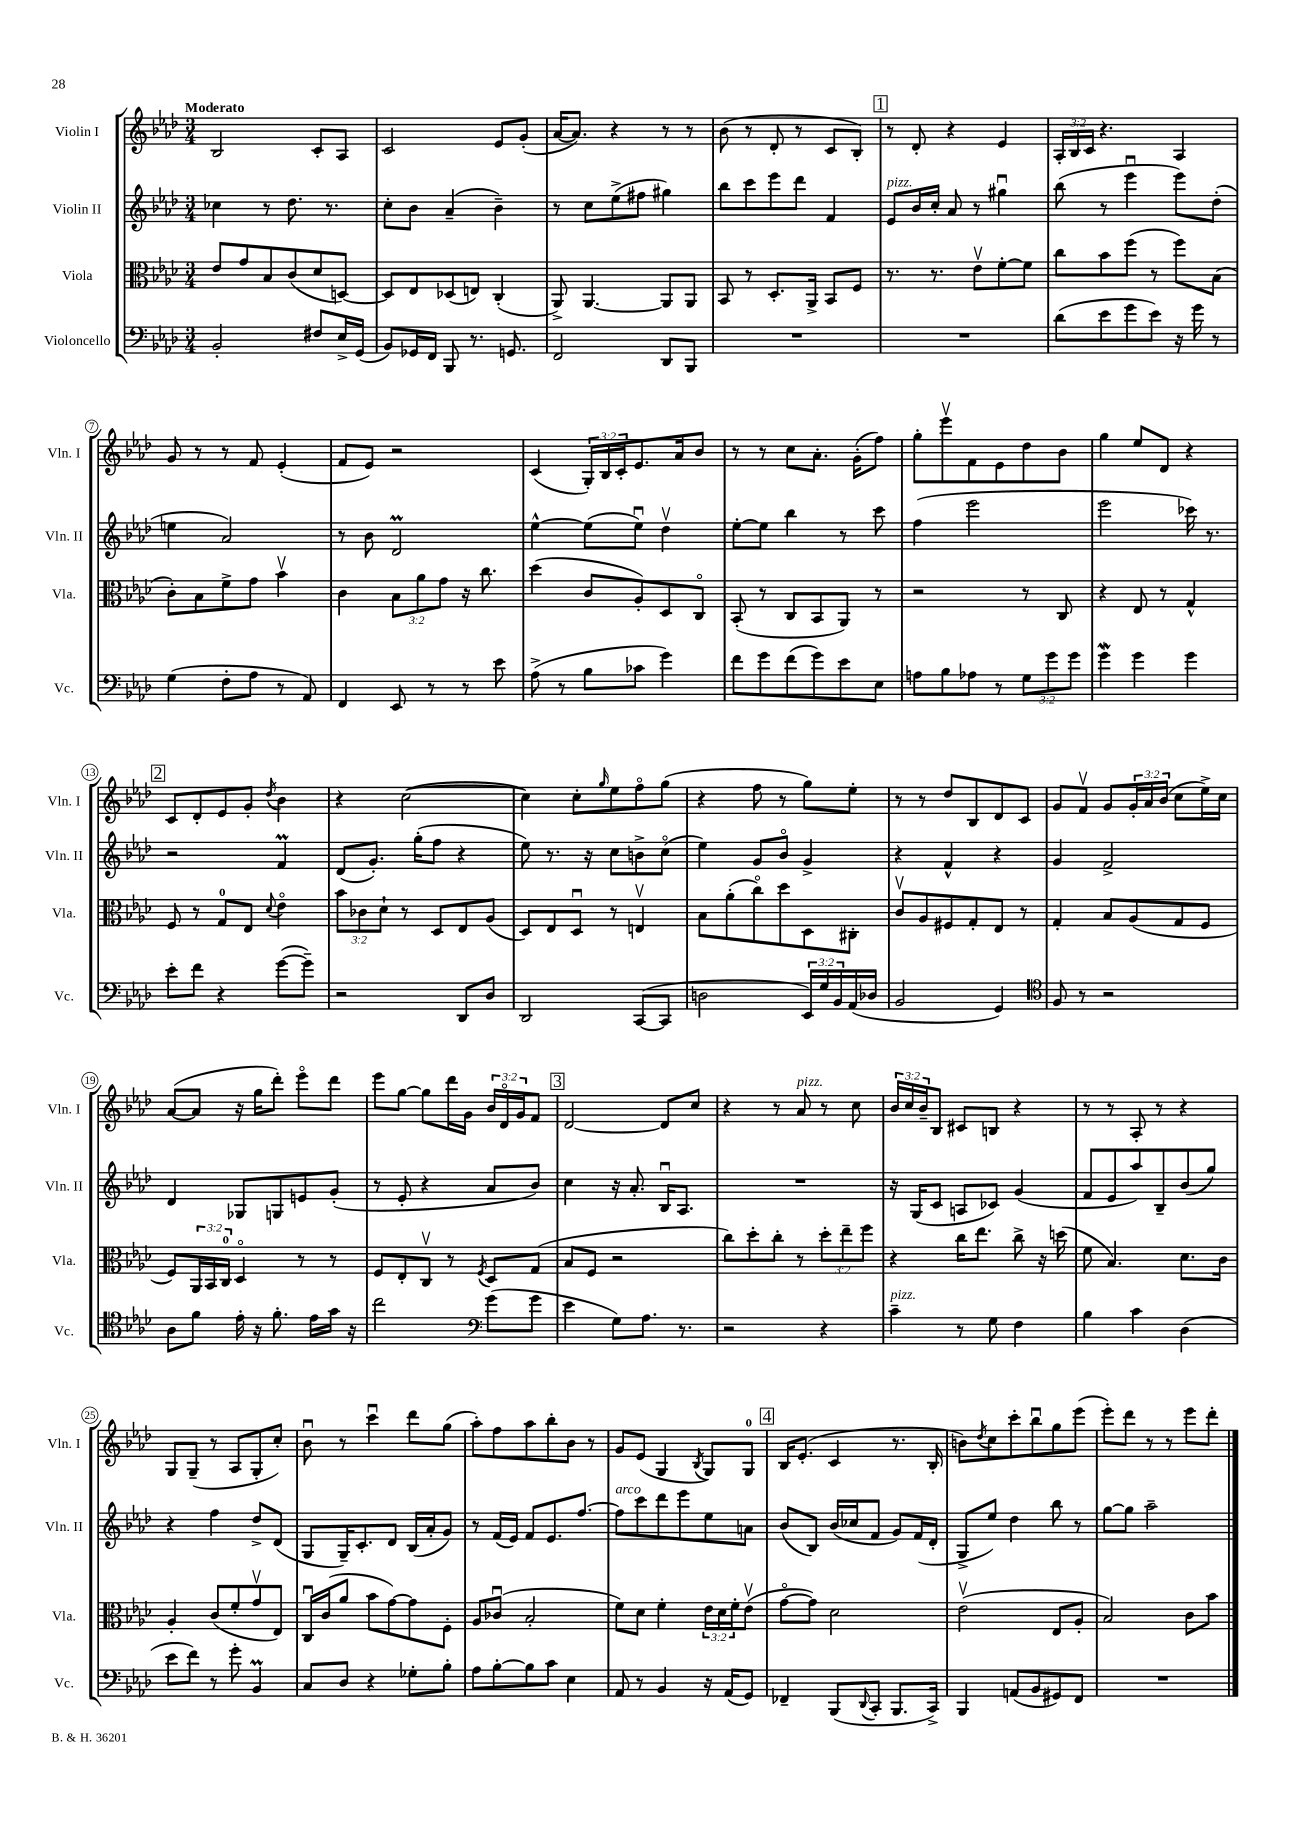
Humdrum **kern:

**kern	**kern	**kern	**kern
*part4	*part3	*part2	*part1
*staff4	*staff3	*staff2	*staff1
*I"Violoncello	*I"Viola	*I"Violin II	*I"Violin I
*I'Vc.	*I'Vla.	*I'Vln. II	*I'Vln. I
*clefF4	*clefC3	*clefG2	*clefG2
*k[b-e-a-d-]	*k[b-e-a-d-]	*k[b-e-a-d-]	*k[b-e-a-d-]
*M3/4	*M3/4	*M3/4	*M3/4
=1	=1	=1	=1
!	!	!	!LO:TX:a:B:t=Moderato
2BB-'/	8e-/L	4cc-X\	2B-/
.	8g/	.	.
.	8B-/	8r	.
.	(8c/	8.dd-\	.
8F#X/L	8d-/	.	8c'/L
.	.	8.r	.
16E-^/L	[8Dn/J)	.	8A-/J
(16GG/JJ	.	.	.
=2	=2	=2	=2
8BB-/L)	8D/L]	8cc'\L	2c/
16GG-X/L	8E-/	8b-\J	.
16FF/JJ	.	.	.
8BBB-/	(8D-X/	(4a-~/	.
8.r	8En/J)	.	.
.	(4C'/	4b-~\)	8e-/L
8.GGn/	.	.	.
.	.	.	(8g'/J
=3	=3	=3	=3
2FF/	8AA-^/)	8r	[16a-/KL
.	.	.	8.a-/J])
.	[4.AA-/	8cc\L	.
.	.	(8ee-^\	4r
.	.	8ff#X\J	.
8DD-/L	8AA-/L]	4gg#X\)	8r
8BBB-/J	8AA-/J	.	8r
=4	=4	=4	=4
2.r	8BB-/	8bb-\L	(8b-\
.	8r	8ccc\	8r
.	8.D-'/L	8eee-\	8d-'/
.	.	8ddd-\J	8r
.	16AA-^/Jk	.	.
.	8BB-/L	4f/	8c/L
.	8F/J	.	8B-'/J)
!!LO:REH:place=s1:t=1
=5	=5	=5	=5
!	!	!LO:TX:a:i:t=pizz.	!
2.r	8.r	8e-/L	8r
.	.	16b-/L	8d-'/
.	8.r	16cc'/JJ	.
.	.	8a-/	4r
.	8e-v\L	8r	.
.	[8f'\	4gg#Xu\	4e-/
.	8f\J]	.	.
=6	=6	=6	=6
(8d-\L	8cc\L	(8bb-\	24A-'/LL
.	.	.	24B-/
.	.	.	24c/JJ
8e-\	8b-\	8r	4.r
8g\	(8ff\J	4eee-u\	.
8e-\J)	8r	.	.
16r	8ff\L)	8eee-\L)	4A-/
16g\	.	.	.
8r	(8B-\J	(8dd-'\J	.
!!LO:LB:g=z
=7	=7	=7	=7
(4G\	8c'\L)	4een\	8g/
.	8B-\	.	8r
8F'\L	8f^\	2a-/)	8r
8A-\J	8g\J	.	8f/
8r	4b-v\	.	(4e-'/
8AA-/)	.	.	.
=8	=8	=8	=8
4FF/	4c\	8r	8f/L
.	.	8b-\	8e-/J)
8EE-/	12B-\L	2d-M/	2r
.	12a-\	.	.
8r	.	.	.
.	12g\J	.	.
8r	16r	.	.
.	8.cc\	.	.
8e-\	.	.	.
=9	=9	=9	=9
(8A-^\	(4dd-\	[4ee-^^\	(4c/
8r	.	.	.
8B-\L	8c/L	(8ee-\L]	24G'/LL)
.	.	.	24B-/
.	.	.	24c'/J
8c-X\J	8A-'/)	8ee-u\J)	8.e-/
4g\)	8D-/	4dd-v\	.
.	.	.	16a-/k
.	8C/J	.	8b-/J
=10	=10	=10	=10
8f\L	(8BB-'/	[8ee-'\L	8r
8g\	8r	8ee-\J]	8r
(8f\	8C/L	4bb-\	8cc\L
8g\)	8BB-/	.	8.a-'\J
8e-\	8AA-/J)	8r	.
.	.	.	(16g'\KL
8E-\J	8r	8ccc\	8ff\J)
=11	=11	=11	=11
8An\L	2r	(4ff\	8gg'\L
8B-\	.	.	8eee-v\
8A-X\J	.	2eee-\	8f\
8r	.	.	8e-\
12G\L	8r	.	8dd-\
12g\	.	.	.
.	8C/	.	8b-\J
12g\J	.	.	.
=12	=12	=12	=12
4gW\	4r	2eee-\	4gg\
4g\	8E-/	.	8ee-/L
.	8r	.	8d-/J
4g\	4G^^/	16ccc-X\)	4r
.	.	8.r	.
!!LO:LB:g=z
!!LO:REH:place=s1:t=2
=13	=13	=13	=13
8e-'\L	8F/	2r	8c/L
8f\J	8r	.	8d-'/
4r	8G/L	.	8e-/
.	8E-/J	.	8g'/J
.	8qqd-/	.	8qdd-/
([8g\L	4e-\	4fM/	4b-\
8g~\J])	.	.	.
=14	=14	=14	=14
2r	12b-\L	(8d-/L	4r
.	12c-X\	.	.
.	.	8.g'/J)	.
.	12d-`\J	.	.
.	8r	.	([2cc\
.	.	(16gg'\KL	.
.	8D-/L	8ff\J	.
8DD-/L	8E-/	4r	.
8D-/J	(8A-/J	.	.
=15	=15	=15	=15
2DD-/	8D-/L)	8ee-\)	4cc\])
.	8E-/	8.r	.
.	8D-u/J	.	8cc'\L
.	.	16r	.
.	.	.	16qqgg/
.	8r	8cc\L	8ee-\
([8CC/L	4Env/	8bn^\	8ff\
8CC/J]	.	(8cc\J	(8gg\J
=16	=16	=16	=16
2Dn\	8B-\L	4ee-\)	4r
.	(8a-'\	.	.
.	8cc\)	8g/L	8ff\
.	8dd-\	8b-/J	8r
24EE-/LL)	8D-\	4g^/	8gg\L)
24G/	.	.	.
24BB-/	.	.	.
(16AA-/	8C#X'\J	.	8ee-'\J
16D-X/JJ	.	.	.
=17	=17	=17	=17
2BB-/	8cv/L	4r	8r
.	8A-/	.	8r
.	8F#X/	4f^^/	8dd-/L
.	8G'/	.	8B-/
4GG/)	8E-/J	4r	8d-/
.	8r	.	8c/J
=18	=18	=18	=18
*clefC4	*	*	*
8F/	4G'/	4g/	8g/L
8r	.	.	8fv/J
2r	8B-/L	2f^/	8g/L
.	(8A-/	.	24g'/L
.	.	.	24a-/
.	.	.	(24b-/JJ
.	8G/	.	8cc\L
.	8F/J	.	16ee-^\L)
.	.	.	16cc\JJ
!!LO:LB:g=z
=19	=19	=19	=19
8A-\L	8F/L)	4d-/	([8a-/L
8f\J	24AA-/L	.	8a-/J]
.	24BB-/	.	.
.	24C/JJ	.	.
16e-'\	4D-/	8G-X/L	16r
16r	.	.	16gg\KL
8.f'\	.	8Gn/	8ddd-'\J)
.	8r	8en/	8eee-\L
16e-\LL	.	.	.
16g\JJ	8r	(8g'/J	8ddd-\J
16r	.	.	.
=20	=20	=20	=20
2cc\	8F/L	8r	8eee-\L
.	8E-'/	8e-'/	[8gg\J
.	8Cv/J	4r	8gg\L]
.	8r	.	16ddd-\L
.	.	.	16g\JJ
*clefF4	*	*	*
.	8qF/	.	.
(8g\L	8D-/L	8a-/L	24b-/LL
.	.	.	24d-/
.	.	.	24g/J
8g\J	(8G/J	8b-/J)	8f/J
!!LO:REH:place=s1:t=3
=21	=21	=21	=21
4e-\	8B-/L	4cc\	[2d-/
.	8F/J	.	.
8G\L)	2r	16r	.
.	.	8.a-'/	.
8.A-\J	.	.	.
.	.	16B-u/KL	8d-/L]
8.r	.	8.A-/J	.
.	.	.	8cc/J
=22	=22	=22	=22
2r	8cc\L)	2.r	4r
.	8dd-'\	.	.
.	8cc'\J	.	8r
!	!	!	!LO:TX:a:i:t=pizz.
.	8r	.	8a-/
4r	12dd-'\L	.	8r
.	12ee-~\	.	.
.	.	.	8cc\
.	12ff\J	.	.
=23	=23	=23	=23
!LO:TX:a:i:t=pizz.	!	!	!
4c~\	4r	16r	24b-/LL
.	.	.	24cc/
.	.	(16G/KL	.
.	.	.	24b-~/J
.	.	8c/J	8B-/J
8r	16cc\KL	8An/L	8c#X/L
.	8.ee-\J	.	.
8G\	.	8c-X/J)	8Bn/J
4F\	8cc^\	(4g/	4r
.	16r	.	.
.	(16ddn\	.	.
=24	=24	=24	=24
4B-\	8f\	8f/L	8r
.	4.B-/)	8e-/	8r
4c\	.	8aa-/)	8A-'/
.	.	8B-~/	8r
(4D-\	8.d-\L	(8b-/	4r
.	.	8gg/J)	.
.	16c\Jk	.	.
!!LO:LB:g=z
=25	=25	=25	=25
8e-\L	4A-'/	4r	8G/L
8f\J)	.	.	(8G~/J
8r	(8c/L	4ff\	8r
8g'\	8f'/	.	8A-/L
4BB-M/	8gv/	8dd-^/L	8G'/
.	8E-/J)	(8d-/J	8cc'/J)
=26	=26	=26	=26
8C/L	16Cu/LL	8G/L	8b-u\
.	(16c/J	.	.
8D-/J	8a-/J	16G~/K)	8r
.	.	8.c'/	.
4r	8b-\L	.	4cccu\
.	[8g\)	8d-/J	.
8G-X'\L	8g\]	(16B-/LL	8ddd-\L
.	.	16a-'/J	.
8B-'\J	8F'\J	8g/J)	(8gg\J
=27	=27	=27	=27
8A-\L	8A-/L	8r	8aa-'\L)
[8B-'\	(8c-Xu/J	(16f/LL	8ff\
.	.	16e-/JJ)	.
8B-\]	2B-'/	8f/L	8aa-\
8c\J	.	8.e-/	8bb-'\
4E-\	.	.	8b-\J
.	.	[8.ff/J	.
.	.	.	8r
=28	=28	=28	=28
!	!	!LO:TX:a:i:t=arco	!
8AA-/	8f\L)	8ff\L]	8g/L
8r	8d-\J	8ccc\	(8e-/J
4BB-/	4f'\	8ddd-\	4G/
.	.	8eee-\	.
.	.	.	8qB-/
16r	24e-\LL	8ee-\	8G/L)
.	24d-\	.	.
(16AA-/KL	.	.	.
.	24f'\J	.	.
8GG/J)	(8e-v\J	8an\J	8G/J
!!LO:REH:place=s1:t=4
=29	=29	=29	=29
4FF-X~/	[8g\L	(8b-/L	16B-/KL
.	.	.	(8.e-'/J
.	8g\J])	8B-/J)	.
(8BBB-/L	2d-\	(16b-/LL	4c/
.	.	16cc-X/J	.
8qqDD-/	.	.	.
8CC'/J	.	8f/J	.
8.BBB-/L	.	8g/L)	8.r
.	.	(16f/L	.
16CC^/Jk)	.	16d-'/JJ	16B-'/
=30	=30	=30	=30
4BBB-/	(2e-v\	8G^/L	8bn\L)
.	.	.	8qdd-/
.	.	8ee-/J)	8cc\
(8AAn/L	.	4dd-\	8ccc'\
8BB-/	.	.	8bb-u\
8GG#X/)	8E-/L	8bb-\	8gg\
8FF/J	8A-'/J	8r	(8eee-\J
=31	=31	=31	=31
2.r	2B-/)	[8gg\L	8eee-'\L)
.	.	8gg\J]	8ddd-\J
.	.	2aa-~\	8r
.	.	.	8r
.	8c\L	.	8eee-\L
.	8b-\J	.	8ddd-'\J
==	==	==	==
*-	*-	*-	*-
